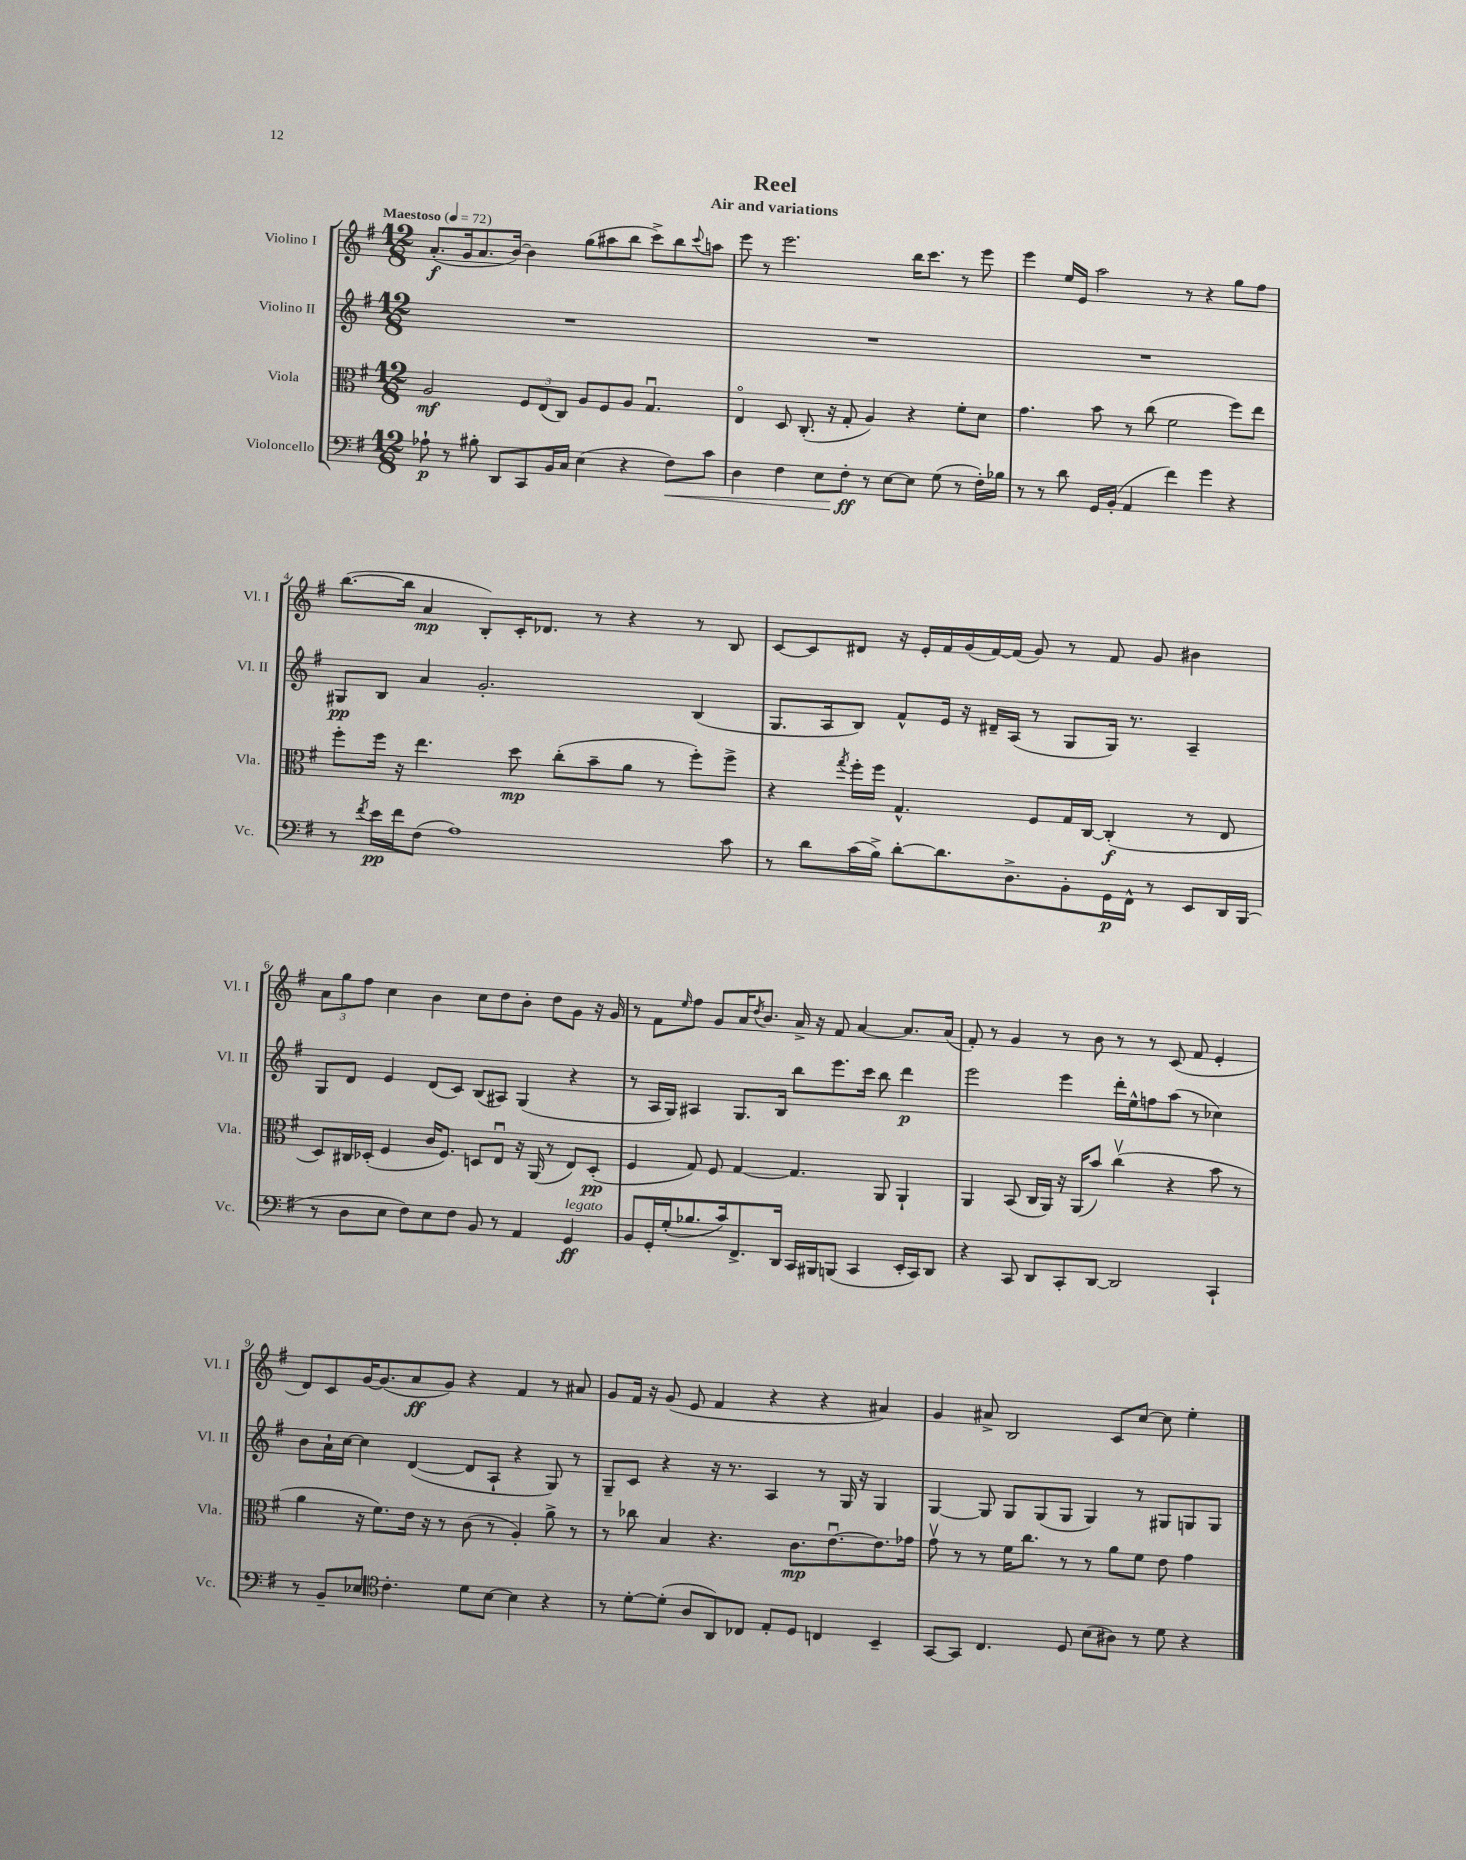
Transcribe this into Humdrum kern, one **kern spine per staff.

**kern	**dynam	**kern	**dynam	**kern	**dynam	**kern	**dynam
*part4	*part4	*part3	*part3	*part2	*part2	*part1	*part1
*staff4	*staff4	*staff3	*staff3	*staff2	*staff2	*staff1	*staff1
*I"Violoncello	*	*I"Viola	*	*I"Violino II	*	*I"Violino I	*
*I'Vc.	*	*I'Vla.	*	*I'Vl. II	*	*I'Vl. I	*
*clefF4	*	*clefC3	*	*clefG2	*	*clefG2	*
*k[f#]	*	*k[f#]	*	*k[f#]	*	*k[f#]	*
*M12/8	*	*M12/8	*	*M12/8	*	*M12/8	*
*MM72	*	*MM72	*	*MM72	*	*MM72	*
=1	=1	=1	=1	=1	=1	=1	=1
!	!	!	!	!	!	!LO:TX:a:B:t=Maestoso	!
8A-X`\	p	2A/	mf	1.r	.	(8.a'/L	f
8r	.	.	.	.	.	.	.
.	.	.	.	.	.	16g/k	.
8B#X'\	.	.	.	.	.	8.a/	.
8DD/L	.	.	.	.	.	.	.
.	.	.	.	.	.	[16b/Jk)	.
8CC/	.	12F#/L	.	.	.	4b\]	.
.	.	(12E/	.	.	.	.	.
16BB/L	.	.	.	.	.	.	.
.	.	12C/J)	.	.	.	.	.
16C/JJ	.	.	.	.	.	.	.
(4E\	.	8A/L	.	.	.	(8gg\L	.
.	.	8F#/	.	.	.	8aa#X\	.
4r	.	8A/J	.	.	.	8bb\J	.
.	.	4.Gu/	.	.	.	8ccc^\L)	.
!	!LO:HP:b	!	!	!	!	!	!
8F#\L)	<	.	.	.	.	8bb\	.
.	.	.	.	.	.	8qqccc/	.
8c\J	.	.	.	.	.	8aan\J	.
=2	=2	=2	=2	=2	=2	=2	=2
4D\	.	4E/	.	1.r	.	8eee\	.
.	.	.	.	.	.	8r	.
4F#\	.	8D/	.	.	.	2.eee\	.
.	.	(8.C'/	.	.	.	.	.
8E\L	.	.	.	.	.	.	.
.	.	16r	.	.	.	.	.
8F#'\J	ff	8G'/	.	.	.	.	.
8r	[	4A/)	.	.	.	.	.
[8E\L	.	.	.	.	.	.	.
8E\J]	.	4r	.	.	.	16bb\KL	.
.	.	.	.	.	.	8.ccc\J	.
(8G\	.	.	.	.	.	.	.
8r	.	8f#'\L	.	.	.	8r	.
16F#'\LL)	.	8d\J	.	.	.	8eee\	.
16B-X\JJ	.	.	.	.	.	.	.
=3	=3	=3	=3	=3	=3	=3	=3
8r	.	4.g\	.	1.r	.	4eee\	.
8r	.	.	.	.	.	.	.
8d\	.	.	.	.	.	16ee/LL	.
.	.	.	.	.	.	16e/JJ	.
16GG/LL	.	8b\	.	.	.	2aa\	.
(16BB'/JJ	.	.	.	.	.	.	.
4AA/	.	8r	.	.	.	.	.
.	.	(8cc\	.	.	.	.	.
4f#\)	.	2f#\	.	.	.	.	.
.	.	.	.	.	.	8r	.
4g\	.	.	.	.	.	4r	.
4r	.	8ff#\L)	.	.	.	8gg\L	.
.	.	8ee\J	.	.	.	8ff#\J	.
!!LO:LB:g=z
=4	=4	=4	=4	=4	=4	=4	=4
8r	.	8ff#'\L	.	8G#X/L	pp	([8.bb\L	.
8qf#/	.	.	.	.	.	.	.
16e\LL	pp	16ff#\Jk	.	8B/J	.	.	.
16f#\J	.	16r	.	.	.	16bb\Jk]	.
(8F#\J	.	4.ee\	.	4a/	.	4a/	mp
1A)	.	.	.	.	.	.	.
.	.	.	.	2.g'/	.	8B'/L)	.
.	.	8dd\	mp	.	.	16c'/K	.
.	.	.	.	.	.	8.d-X/J	.
.	.	(8cc'\L	.	.	.	.	.
.	.	8b~\	.	.	.	8r	.
.	.	8a\J	.	.	.	4r	.
.	.	8r	.	.	.	.	.
.	.	8ff#'\L)	.	(4B/	.	8r	.
8c\	.	8ff#^\J	.	.	.	8B/	.
=5	=5	=5	=5	=5	=5	=5	=5
8r	.	4r	.	8.G/L	.	[8c/L	.
8d\L	.	.	.	.	.	8c/]	.
.	.	.	.	16A/k	.	.	.
.	.	8qgg/	.	.	.	.	.
(16c\L	.	16ff#'\LL	.	8B/J)	.	8d#X/J	.
16B^\JJ)	.	16ff#\JJ	.	.	.	.	.
[8d'\L	.	4.G^^/	.	8f#^^/L	.	16r	.
.	.	.	.	.	.	16e'/LL	.
8.d\]	.	.	.	16e/Jk	.	16f#/	.
.	.	.	.	16r	.	(16g/	.
.	.	.	.	16d#X~/LL	.	[16f#/)	.
8.D^\	.	.	.	(16A/JJ	.	(16f#/JJ]	.
.	.	8F#/L	.	8r	.	8g/)	.
8BB'\	.	16G/L	.	8G/L	.	8r	.
.	.	[16C/JJ	.	.	.	.	.
16GG\L	p	(4C'/]	f	16G/Jk)	.	8f#/	.
16FF#^^\JJ	.	.	.	8.r	.	.	.
8r	.	.	.	.	.	8g/	.
8EE/L	.	8r	.	4A~/	.	4b#X\	.
16DD/L	.	8E/	.	.	.	.	.
(16BBB/JJ	.	.	.	.	.	.	.
!!LO:LB:g=z
=6	=6	=6	=6	=6	=6	=6	=6
8r	.	8D/L)	.	8G/L	.	12a\L	.
.	.	.	.	.	.	12gg\	.
8D\L	.	16C#X/L	.	8d/J	.	.	.
.	.	.	.	.	.	12ff#\J	.
.	.	(16D-X'/JJ	.	.	.	.	.
8E\J	.	4F#/	.	4e/	.	4cc\	.
8F#\L)	.	.	.	.	.	.	.
8E\	.	16c/KL	.	(8d/L	.	4b\	.
.	.	8.F#/J)	.	.	.	.	.
8F#\J	.	.	.	8c/J)	.	.	.
8BB/	.	8Dn/L	.	(8B/L	.	8cc\L	.
8r	.	8Eu/J	.	8A#X/J)	.	8dd\	.
4AA/	.	16r	.	(4G/	.	8b'\J	.
.	.	(16AA/	.	.	.	.	.
.	.	8r	.	.	.	8dd\L	.
!LO:TX:a:i:t=legato	!	!	!	!	!	!	!
4GG/	ff	8E/L)	.	4r	.	8g\J	.
.	.	(8D'/J	pp	.	.	16r	.
.	.	.	.	.	.	16g/	.
=7	=7	=7	=7	=7	=7	=7	=7
8BB/L	.	4F#/	.	8r	.	8r	.
16GG'/L	.	.	.	16A/LL	.	8f#\L	.
(16G'/J	.	.	.	16G/JJ)	.	.	.
.	.	.	.	.	.	16qqee/	.
8.B-X/	.	8G/)	.	4A#X/	.	8ff#\J	.
.	.	8F#/	.	.	.	8g/L	.
16c/k)	.	.	.	.	.	.	.
8.FF#^/	.	[4G/	.	8.G/L	.	16a/K	.
.	.	.	.	.	.	8qdd/	.
.	.	.	.	.	.	8.b/J	.
16DD/Jk	.	.	.	16B/Jk	.	.	.
16CC/LL	.	4.G/]	.	8bb\L	.	16a^/	.
16BBB#X/J	.	.	.	.	.	16r	.
(8BBBn/J	.	.	.	8.eee\	.	8f#/	.
4CC/	.	.	.	.	.	[4a/	.
.	.	.	.	16ccc\Jk	.	.	.
.	.	8AA/	.	8bb\	.	.	.
16EE'/LL	.	4AA`/	.	4ddd\	p	8.a/L]	.
16CC/J)	.	.	.	.	.	.	.
8DD/J	.	.	.	.	.	.	.
.	.	.	.	.	.	(16a/Jk	.
=8	=8	=8	=8	=8	=8	=8	=8
4r	.	4AA/	.	2eee\	.	8f#'/)	.
.	.	.	.	.	.	8r	.
8CC/	.	(8BB/	.	.	.	4g/	.
8DD/L	.	16C/LL	.	.	.	.	.
.	.	16AA/JJ)	.	.	.	.	.
8CC'/	.	16r	.	4eee\	.	8r	.
.	.	(16AA/KL	.	.	.	.	.
[8DD/J	.	8b/J)	.	.	.	8b\	.
2DD/]	.	(4ccv\	.	16ddd'\LL	.	8r	.
.	.	.	.	16ee^^\J	.	.	.
.	.	.	.	8ffn\	.	8r	.
.	.	4r	.	(8aa\J	.	(8c/	.
.	.	.	.	8r	.	8f#/	.
4CC`/	.	8b\	.	4cc-X\)	.	4e'/	.
.	.	8r	.	.	.	.	.
!!LO:LB:g=z
=9	=9	=9	=9	=9	=9	=9	=9
8r	.	4a\	.	8b\L	.	8d/L)	.
8BB~/L	.	.	.	16a`\L	.	8c/	.
.	.	.	.	[16cc\JJ	.	.	.
8E-X/J	.	16r	.	4cc\]	.	[16g/K	.
.	.	8.f#\L)	.	.	.	(8.g/]	.
*clefC4	*	*	*	*	*	*	*
4.c'\	.	.	.	.	.	.	.
.	.	16e\Jk	.	([4d/	.	8a/	ff
.	.	16r	.	.	.	.	.
.	.	8r	.	.	.	8g/J)	.
8d\L	.	(8c\	.	8d/L]	.	4r	.
[8B\J	.	8r	.	8A`/J	.	.	.
4B\]	.	4A'/)	.	4r	.	4f#/	.
4r	.	8a^\	.	8G/)	.	8r	.
.	.	8r	.	8r	.	8a#X/	.
=10	=10	=10	=10	=10	=10	=10	=10
8r	.	8r	.	8G~/L	.	8g/L	.
[8d'\L	.	8cc-X\	.	8c/J	.	16f#/Jk	.
.	.	.	.	.	.	16r	.
(8d'\J]	.	4B/	.	4r	.	(8g/	.
8A/L	.	.	.	.	.	8e/	.
8AA/)	.	4.r	.	16r	.	4f#/	.
.	.	.	.	8.r	.	.	.
8C-X/J	.	.	.	.	.	.	.
8E'/L	.	.	.	4A/	.	4r	.
8D/J	.	8.c\L	mp	.	.	.	.
4Cn/	.	.	.	8r	.	4r	.
.	.	[8.eu\	.	.	.	.	.
.	.	.	.	16G/	.	.	.
.	.	.	.	16r	.	.	.
4BB~/	.	8.e\]	.	4G/	.	4a#X/)	.
.	.	16g-X\Jk	.	.	.	.	.
=11	=11	=11	=11	=11	=11	=11	=11
[8GG/L	.	8gv\	.	[4G/	.	4g/	.
8GG/J]	.	8r	.	.	.	.	.
4.C/	.	8r	.	8G/]	.	8a#X^/	.
.	.	16f#\KL	.	8G/L	.	2B/	.
.	.	8.cc\J	.	.	.	.	.
.	.	.	.	(8G/	.	.	.
8D/	.	8r	.	8G/J	.	.	.
(8B\L	.	8r	.	4G/)	.	.	.
8A#X\J)	.	8a\L	.	.	.	8c/L	.
8r	.	8f#\J	.	8r	.	[8cc/J	.
8d\	.	8e\	.	8G#X/L	.	8cc\]	.
4r	.	4g\	.	8Gn/	.	4ee'\	.
.	.	.	.	8G/J	.	.	.
==	==	==	==	==	==	==	==
*-	*-	*-	*-	*-	*-	*-	*-
